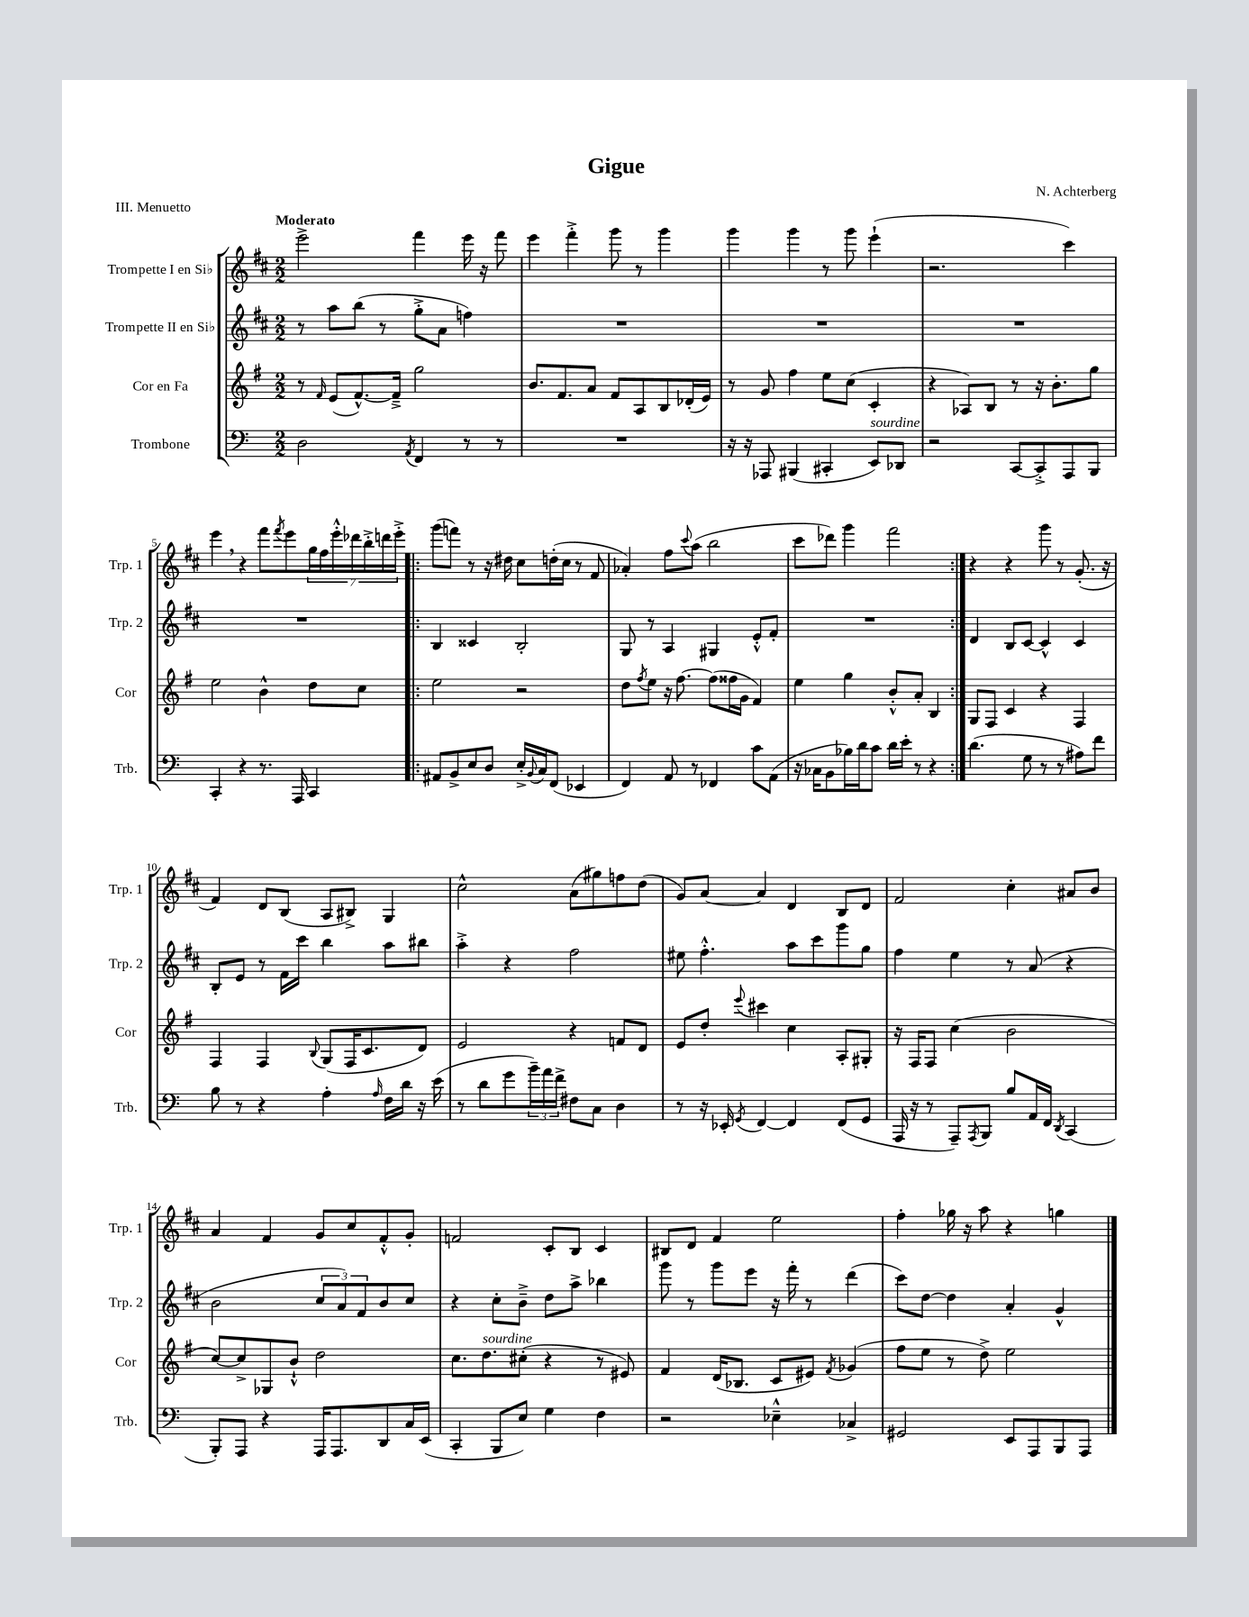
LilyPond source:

\header { title = "Gigue" composer = "N. Achterberg" piece = "III. Menuetto" }
<<
\new StaffGroup <<
\new Staff = "s0" \with { instrumentName = "Trompette I en Sib" shortInstrumentName = "Trp. 1" } {
    \clef treble \key d \major \numericTimeSignature \time 2/2 \tempo "Moderato"
    e'''2-> fis'''4 e'''16 r16 fis'''8 |
    e'''4 fis'''4-.-> g'''8 r8 g'''4 |
    g'''4 g'''4 r8 g'''8 e'''4-!( |
    r2. cis'''4) |
    e'''4 \breathe r4 fis'''8 \acciaccatura { fis'''8 } e'''8 \tuplet 7/4 { g''16 fis''16 e'''16-.-^ des'''16 b''16-.-> d'''16 e'''16-.-> } |
    \repeat volta 2 { g'''8( f'''8) r8 r16 dis''16 cis''8 d''16-.( cis''16 r8 fis'8 |
    aes'4-.) fis''8 \appoggiatura { cis'''8 } a''8( b''2 |
    cis'''8 des'''8) g'''4 fis'''2 | }
    r4 r4 g'''8 r8 g'8.-.( r16 |
    fis'4) d'8 b8( a8 bis8->) g4 |
    cis''2-^ a'8( gis''8) f''8 d''8( |
    g'8) a'8~ a'4 d'4 b8 d'8 |
    fis'2 cis''4-. ais'8 b'8 |
    a'4 fis'4 g'8 cis''8 fis'8-.-^ g'8-. |
    f'2 cis'8-. b8 cis'4 |
    bis8 d'8 fis'4 e''2 |
    fis''4-. ges''16 r16 a''8 r4 g''4 \bar "|." |
}
\new Staff = "s1" \with { instrumentName = "Trompette II en Sib" shortInstrumentName = "Trp. 2" } {
    \clef treble \key d \major \numericTimeSignature \time 2/2
    r8 a''8 b''8( r8 g''8-.-> a'8 f''4) |
    R1 |
    R1 |
    R1 |
    R1 |
    \repeat volta 2 { b4 cisis'4 b2-. |
    g8 r8 a4 gis4 e'8-.-^ fis'8-. |
    R1 | }
    d'4 b8 cis'8~ cis'4-^ cis'4 |
    b8-. e'8 r8 fis'16 cis'''16 b''4 a''8 bis''8 |
    a''4-.-> r4 fis''2 |
    eis''8 fis''4.-.-^ a''8 cis'''8 g'''8 g''8 |
    fis''4 e''4 r8 a'8( r4 |
    b'2 \tuplet 3/2 { cis''8 a'8) fis'8 } b'8 cis''8 |
    r4 cis''8-. b'8---> d''8 a''8-> bes''4 |
    g'''8 r8 g'''8 e'''8 r16 fis'''16-. r8 d'''4( |
    cis'''8) d''8~ d''4 a'4-. g'4-^ \bar "|." |
}
\new Staff = "s2" \with { instrumentName = "Cor en Fa" shortInstrumentName = "Cor" } {
    \clef treble \key g \major \numericTimeSignature \time 2/2
    r8 \grace { fis'16 } e'8( fis'8.~-^) fis'16---> g''2 |
    b'8. fis'8. a'8 fis'8 a8 b8 des'16-.( e'16) |
    r8 g'8 fis''4 e''8 c''8( c'4-. |
    r4 aes8) b8 r8 r16 b'8.-. g''8 |
    e''2 b'4-^ d''8 c''8 |
    \repeat volta 2 { e''2 r2 |
    d''8 \acciaccatura { fis''8 } e''8 r16 fis''8.~ fis''8( fisis''16 g'16 fis'4) |
    e''4 g''4 b'8-.-^ a'8-. b4 | }
    g8 fis8 c'4 r4 fis4 |
    fis4 fis4 \appoggiatura { b8 } g8( fis16 c'8. d'8) |
    e'2 r4 f'8 d'8 |
    e'8 d''8-. \appoggiatura { e'''8 } cis'''4 c''4 a8-. gis8-. |
    r16 fis16 fis8 c''4( b'2 |
    c''8~) c''8-> ges8 b'8-!-^ d''2 |
    c''8. d''8.^\markup { \italic "sourdine" } cis''8-.( r4 r8 eis'8) |
    fis'4 d'16( bes8. c'8 eis'8) \acciaccatura { fis'8 } ges'4( |
    fis''8 e''8 r8 d''8->) e''2 \bar "|." |
}
\new Staff = "s3" \with { instrumentName = "Trombone" shortInstrumentName = "Trb." } {
    \clef bass \key c \major \numericTimeSignature \time 2/2
    d2 \acciaccatura { a,8 } f,4 r8 r8 |
    R1 |
    r16 r16 aes,,8 bis,,4( cis,4-. e,8^\markup { \italic "sourdine" }) des,8 |
    r2 c,8~ c,8-.-> a,,8 b,,8 |
    c,4-. r4 r8. a,,16 c,4 |
    \repeat volta 2 { ais,8 b,8-> e8 d8 e16-.-> \appoggiatura { b,8 } c16 f,8( ees,4 |
    f,4) a,8 r8 fes,4 c'8 a,8( |
    r16 ces16 b,8 bes16) d'16 c'8 d'16 e'16-. r8 r4 | }
    d'4.( g8 r8 r8 ais8) f'8 |
    b8 r8 r4 a4-. \grace { a16 } f16 d'16 r16 e'16( |
    r8 d'8 g'8 \tuplet 3/2 { b'16--) a'16 f'16-> } fis8 c8 d4 |
    r8 r16 ees,16-. \acciaccatura { g,8 } f,4~ f,4 f,8( g,8 |
    a,,16 r16 r8 a,,8--) \acciaccatura { a,,8 } b,,8 b8 a,16 f,16 \acciaccatura { d,8 } c,4( |
    b,,8-.) a,,8 r4 a,,16 a,,8. d,8 c16 e,16( |
    c,4-. b,,8 e8) g4 f4 |
    r2 ees4---^ ces4-> |
    gis,2 e,8 a,,8 b,,8 a,,8 \bar "|." |
}
>>
>>
